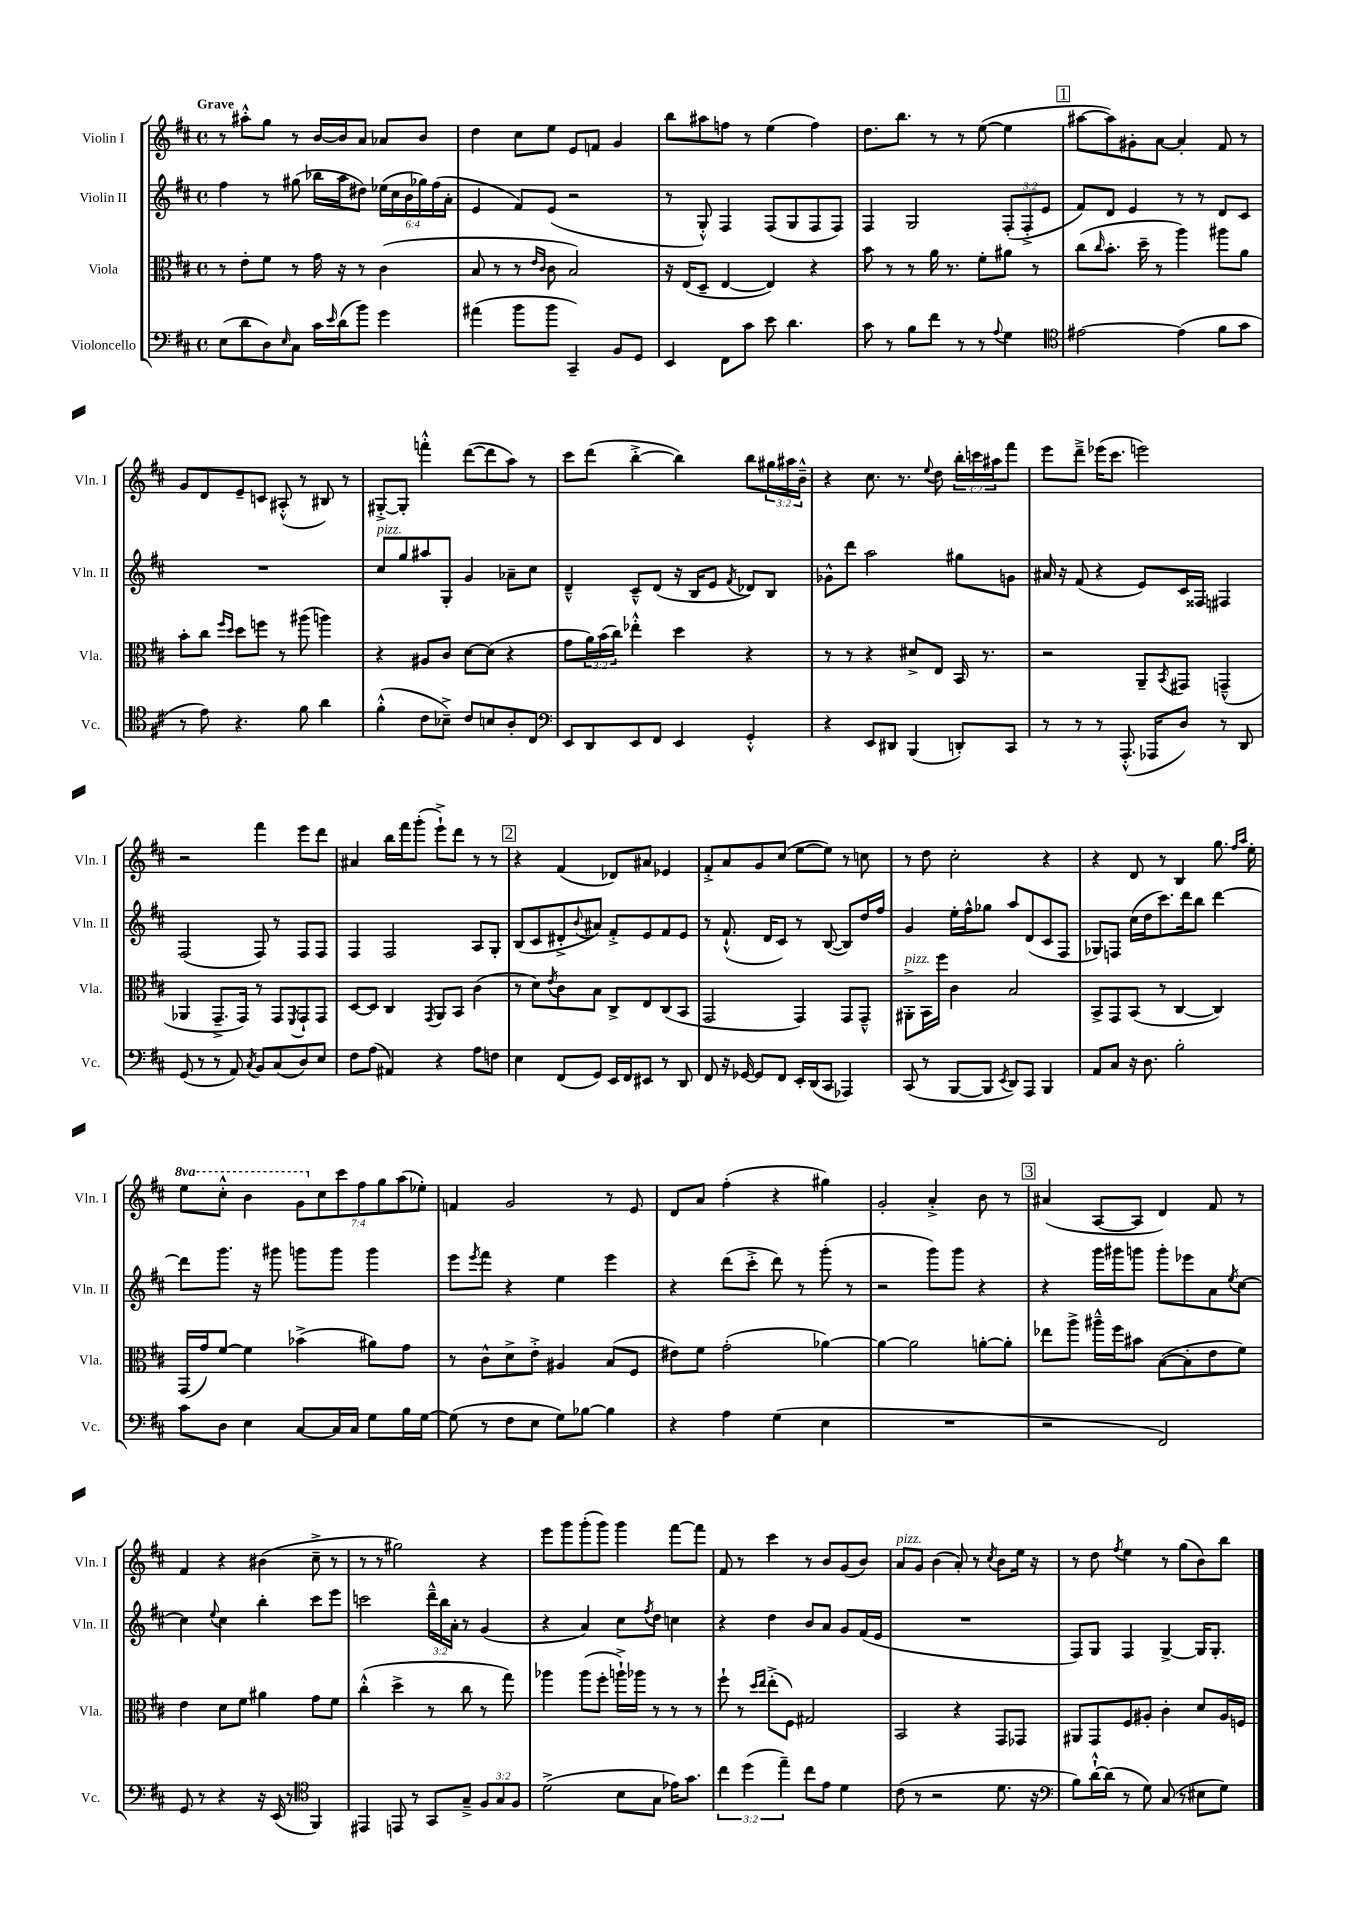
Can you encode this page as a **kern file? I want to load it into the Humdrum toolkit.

**kern	**kern	**kern	**kern
*part4	*part3	*part2	*part1
*staff4	*staff3	*staff2	*staff1
*I"Violoncello	*I"Viola	*I"Violin II	*I"Violin I
*I'Vc.	*I'Vla.	*I'Vln. II	*I'Vln. I
*clefF4	*clefC3	*clefG2	*clefG2
*k[f#c#]	*k[f#c#]	*k[f#c#]	*k[f#c#]
*M4/4	*M4/4	*M4/4	*M4/4
*met(c)	*met(c)	*met(c)	*met(c)
=1	=1	=1	=1
!	!	!	!LO:TX:a:B:t=Grave
(8E\L	8r	4ff#\	8r
8d\	8e'\L	.	8aa#X'^^\L
8D\)	8f#\J	8r	8gg\J
16qqE/	.	.	.
8C#\J	8r	(8gg#X\	8r
16c#\LL	16g\	16bb-X\LL	[16b/LL
16qqe/	.	.	.
(16d\J	16r	16aa\J	16b/J]
8b\J)	8r	8dd#X\J)	8a/J
4g\	(4c#\	(24ee-X\LL	8a-X/L
.	.	24cc#\	.
.	.	24b\	.
.	.	24gg-X\)	8b/J
.	.	(24ff#\	.
.	.	24a'\JJ	.
=2	=2	=2	=2
(4a#X\	8B/	4e/	4dd\
.	8r	.	.
8b\L	8r	8f#/L)	8cc#\L
.	16qqe/LL	.	.
.	16qqc#/JJ	.	.
8b\J	8c#\	(8e/J	8ee\J
4CC#~/)	2B/)	2r	8e/L
.	.	.	8fn/J
8BB/L	.	.	4g/
8GG/J	.	.	.
=3	=3	=3	=3
4EE/	16r	8r	8bb\L
.	(16E/KL	.	.
.	8D~/J	8G'^^/)	8aa#X\
8FF#\L	[4E/	4F#/	8ffn\J
8c#\J	.	.	8r
8e\	4E/])	(8F#/L	(4ee\
4.d\	.	8G/	.
.	4r	8F#/	4ff\)
.	.	8F#/J)	.
=4	=4	=4	=4
8c#\	8b\	4F#/	8.dd\L
8r	8r	.	.
.	.	.	8.bb\J
8B\L	8r	2G/	.
8f#\J	16a\	.	8r
.	8.r	.	.
8r	.	.	8r
8r	8f#'\L	.	([8ee\
8qqA/	.	.	.
4G\	8a#X\J	(12F#'/L	4ee\]
.	.	12F#'^/	.
.	8r	.	.
.	.	12e/J	.
!!LO:REH:place=s1:t=1
=5	=5	=5	=5
*clefC4	*	*	*
[2e#X\	(8cc#\L	8f#/L)	[8aa#X\L
.	16qqcc#/	.	.
.	8.b'\J	8d/J	8aa#\])
.	.	4e/	8g#X'\
.	16dd~\	.	.
.	8r	.	[8a\J
(4e#\]	4aa\)	8r	4a'/]
.	.	8r	.
8f#\L	8aa#X\L	8d/L	8f#/
8g\J	8a\J	8c#/J	8r
!!LO:LB:g=z
=6	=6	=6	=6
8r	8b'\L	1r	8g/L
8e\)	8cc#\J	.	8d/
.	16qqff#/LL	.	.
.	16qqdd/JJ	.	.
4.r	8dd\L	.	8e~/
.	8ffn\J	.	8cn/J
.	8r	.	(8A#X'^^/
8f#\	(8aa#X\	.	8r
4a\	4aan\)	.	8B#X/)
.	.	.	8r
=7	=7	=7	=7
!	!	!LO:TX:a:i:t=pizz.	!
(4f#'^^\	4r	8cc#/L	[8G#X'^/L
.	.	8gg/	8G#'/J]
8c#\L	8A#X/L	8aa#X/	4fffn'^^\
8B-X~^\J)	8c#/J	8G'/J	.
8c#/L	[8d\L	4g/	([8ddd\L
8Bn/	(8d\J]	.	8ddd\]
8A'/	4r	8a-X~\L	8aa\J)
8C#/J	.	8cc#\J	8r
=8	=8	=8	=8
*clefF4	*	*	*
8EE/L	8g\L	4d~^^/	8ccc#\L
8DD/	24a\L)	.	(8ddd\J
.	(24b\	.	.
.	24cc#\JJ)	.	.
8EE/	4ee-X'^^\	8c#~^^/L	[4bb'^\
8FF#/J	.	(8d/J	.
4EE/	4dd\	16r	4bb\])
.	.	16B/KL	.
.	.	8e/J	.
.	.	8qf#/	.
4GG'^^/	4r	8d-X/L)	8bb\L
.	.	8B/J	24gg#X\L
.	.	.	24aa#X\
.	.	.	24b~^^\JJ
=9	=9	=9	=9
4r	8r	8g-X^^\L	4r
.	8r	8ddd\J	.
8EE/L	4r	2aa\	8.cc#\
8DD#X/J	.	.	.
.	.	.	8.r
(4BBB/	8d#X^/L	.	.
.	.	.	8qqee/
.	8E/J	.	8dd\
8DDn'/L)	16BB/	8gg#X\L	24bb'\LL
.	.	.	24cccn\
.	8.r	.	.
.	.	.	24aa#X\J
8CC#/J	.	8gn\J	8fff#\J
=10	=10	=10	=10
8r	2r	16a#X/	8eee\L
.	.	16r	.
8r	.	(8f#/	8ddd~^\J
8r	.	4r	(16eee-X\KL
.	.	.	8.ccc#\J
(8.AAA'^^/	.	.	.
.	8AA~/L	8e/L)	2eeen\)
16AAA-X/KL	.	.	.
.	8qBB/	.	.
8D/J)	8GG#X/J	16c#/L	.
.	.	16F##X/JJ	.
8r	(4GGn~^^/	4F#X/	.
8DD/	.	.	.
!!LO:LB:g=z
=11	=11	=11	=11
(8GG/	4AA-X/	(2F#/	2r
8r	.	.	.
8r	8.GG~^/L	.	.
8AA/)	.	.	.
.	16GG/Jk)	.	.
8qC#/	.	.	.
8BB/L	8r	8F#/)	4fff#\
(8C#/	8GG/L	8r	.
.	8qFF#/	.	.
8D/)	8GG`/	8F#/L	8eee\L
8E/J	8GG/J	8F#/J	8ddd\J
=12	=12	=12	=12
8F#\L	[8D/L	4F#/	4a#X/
(8A\J	8D/J]	.	.
4AA#X/)	4C#/	2F#/	16bb\LL
.	.	.	16fff#\J
.	.	.	(8ggg'\J
.	8qGG/	.	.
4r	8AA/L	.	8eee`^\L)
.	8BB/J	.	8ddd\J
8A\L	(4c#\	8A/L	8r
8Fn\J	.	8G'/J	8r
!!LO:REH:place=s1:t=2
=13	=13	=13	=13
4E\	8r	(8B/L	4r
.	8d\L)	8c#/	.
.	8qe/	.	.
(8FF#/L	8c#\	8d#X'^/	(4f#/
.	.	8qqb/	.
8GG/J)	8B\J	8a#X/J)	.
16EE/LL	8C#^/L	8f#'^/L	8d-X/L)
16FF#/J	.	.	.
8EE#X/J	8E/	8e/	8a#X/J
8r	(8C#/	8f#/	4e-X/
8DD/	8BB/J	8e/J	.
=14	=14	=14	=14
8FF#/	2GG/	8r	8f#'^/L
16r	.	(8.f#`^^/	8a/
[16GG-X/	.	.	.
8GG-/L]	.	.	8g/
.	.	16d/KL	.
8FF#/J	.	8c#/J)	(8cc#/J
16EE'/LL	4GG/)	8r	[8ee\L
(16DD/J	.	.	.
8CC#/J	.	([8B/	8ee\J])
4AAA-X/)	8GG/L	8B/L])	8r
.	8GG~^^/J	16dd/L	8ccn\
.	.	16ff#/JJ	.
=15	=15	=15	=15
!	!LO:TX:a:i:t=pizz.	!	!
(8CC#/	8AA#X'^\L	4g/	8r
8r	16BB\L	.	8dd\
.	16ff#\JJ	.	.
[8BBB/L	4c#\	16ee'\LL	2cc#'\
.	.	16ff#^^\J	.
8BBB/J]	.	8gg-X\J	.
8qEE/	.	.	.
8DD/L)	2B/	8aa/L	.
8AAA/J	.	(8d/	.
4BBB/	.	8c#/	4r
.	.	8F#/J	.
=16	=16	=16	=16
8AA/L	8BB^/L	8G-X/L)	4r
8C#/J	8GG/	8Fn/J	.
16r	(8BB/J	(16cc#\LL	8d/
8.D\	.	16dd\J	.
.	8r	8.ccc#\)	8r
2B'\	[4C#/	.	4B/
.	.	16ddd\k	.
.	.	8bb\J	.
.	4C#/])	[4ddd\	8.gg\
.	.	.	16qqff#/LL
.	.	.	16qqaa/JJ
.	.	.	16ee'\
!!LO:LB:g=z
=17	=17	=17	=17
*	*	*	*8va
8c#\L	(16GG/LL	8ddd\L]	8eee\L
.	16g/J)	.	.
8D\J	[8f#/J	8.ggg\J	8ccc#'^^\J
4E\	4f#\]	.	4bb\
.	.	16r	.
.	.	8ggg#X\	.
[8C#/L	(4b-X^\	8gggn\L	14gg\L
*	*	*	*X8va
.	.	.	14cc#\
16C#/L]	.	8ggg\J	.
.	.	.	14ccc#\
16C#/JJ	.	.	.
.	.	.	14ff#\
8G\L	8a#X\L)	4ggg\	.
.	.	.	14gg\
.	.	.	(14aa\
16B\L	8g\J	.	.
.	.	.	14ee-X'\J)
[16G\JJ	.	.	.
=18	=18	=18	=18
(8G\]	8r	8eee\L	4fn/
.	.	8qeee/	.
8r	8c#^^\L	8fff#\J	.
8F#\L	8d^\	4r	2g/
8E\J	8e'^\J	.	.
8G\L)	4A#X/	4ee\	.
[8B-X\J	.	.	.
4B-\]	(8B/L	4eee\	8r
.	8F#/J	.	8e/
=19	=19	=19	=19
4r	8e#X\L)	4r	8d/L
.	8f#\J	.	8a/J
4A\	(2g'\	(8ddd\L	(4ff#'\
.	.	8ccc#'^\J	.
(4G\	.	8ddd\)	4r
.	.	8r	.
4E\	[4a-X\)	(8ggg'\	4gg#X\)
.	.	8r	.
=20	=20	=20	=20
1r	4a-\_	2r	2g'/
.	2a-\]	.	.
.	.	8ggg\L)	4a'^/
.	.	8ggg\J	.
.	[8an'\L	4r	8b\
.	8a'\J]	.	8r
!!LO:REH:place=s1:t=3
=21	=21	=21	=21
2r	8ee-X\L	4r	(4a#X/
.	8aa^\J	.	.
.	16aa#X~^^\LL	16ggg\LL	[8A/L
.	16ff#\J	16ggg#X\J	.
.	8b#X\J	8gggn\J	8A/J]
2FF#/)	([8B\L	8ggg'\L	4d/)
.	8B'\]	8eee-X\	.
.	8e\	8a\	8f#/
.	.	8qee/	.
.	8f#\J)	[8cc#\J	8r
!!LO:LB:g=z
=22	=22	=22	=22
8GG/	4e\	4cc#\]	4f#/
8r	.	.	.
.	.	8qqee/	.
4r	8d\L	4cc#\	4r
.	8f#\J	.	.
16r	4a#X\	4bb'\	(4b#X\
(16EE/	.	.	.
8r	.	.	.
*clefC4	*	*	*
4FF#/)	8g\L	8ccc#\L	8cc#~^\
.	8f#\J	8eee\J	8r
=23	=23	=23	=23
4EE#X/	(4cc#'^^\	2cccn\	8r
.	.	.	8r
8EEn/	4dd^\	.	2gg#X\)
8r	.	.	.
8GG/L	8r	24ddd~^^\LL	.
.	.	24bb\	.
.	.	24a'\JJ	.
8G~^/J	8cc#\	8r	.
12F#/L	8r	(4g/	4r
12G/	.	.	.
.	8gg\)	.	.
12F#/J	.	.	.
=24	=24	=24	=24
(2d^\	4aa-X\	4r	8eee\L
.	.	.	8ggg\
.	(8aa-\L	4a/)	(8ggg'\
.	8ff#'\J	.	8ggg\J)
8B\L	16aan`^\LL)	8cc#\L	4ggg\
.	16aa-X\JJ	.	.
.	.	8qff#/	.
8G\J	8r	8dd\J	.
16e-X\KL)	8r	4ccn\	[8fff#\L
8.g\J	.	.	.
.	8r	.	8fff#\J]
=25	=25	=25	=25
6cc#\	8ff#`\	4r	8f#/
.	8r	.	8r
(6dd\	.	.	.
.	16qqdd/LL	.	.
.	16qqee/JJ	.	.
.	(8ee'^\L	4dd\	4ccc#\
6ee~\)	.	.	.
.	8F#\J)	.	.
8cc#\L	2G#X/	8b/L	8r
8e\J	.	8a/J	8b/L
4d\	.	8g/L	(8g/
.	.	(16f#/L	8b/J)
.	.	16e/JJ	.
=26	=26	=26	=26
!	!	!	!LO:TX:a:i:t=pizz.
(8c#\	2BB/	1r	8a/L
8r	.	.	8g/J
2r	.	.	(4b\
.	4r	.	8a'/)
.	.	.	8r
.	.	.	8qcc#/
8.d\	8GG/L	.	8b\L
.	8GG-X/J	.	16ee\Jk
16r	.	.	16r
=27	=27	=27	=27
*clefF4	*	*	*
8B\L)	8AA#X/L	8F#/L)	8r
[16d`^^\L	8GG/	8G/J	8dd\
(16d\JJ]	.	.	.
.	.	.	8qff#/
8r	8F#/	4F#/	4ee\
8G\)	8A#X'/J	.	.
(8C#/	4c#'\	[4G^/	8r
8r	.	.	(8gg\L
8E#X\L	8d/L	16G/KL]	8b\)
.	.	8.G'/J	.
8G\J)	16A#/L	.	8bb\J
.	16Fn/JJ	.	.
==	==	==	==
*-	*-	*-	*-
